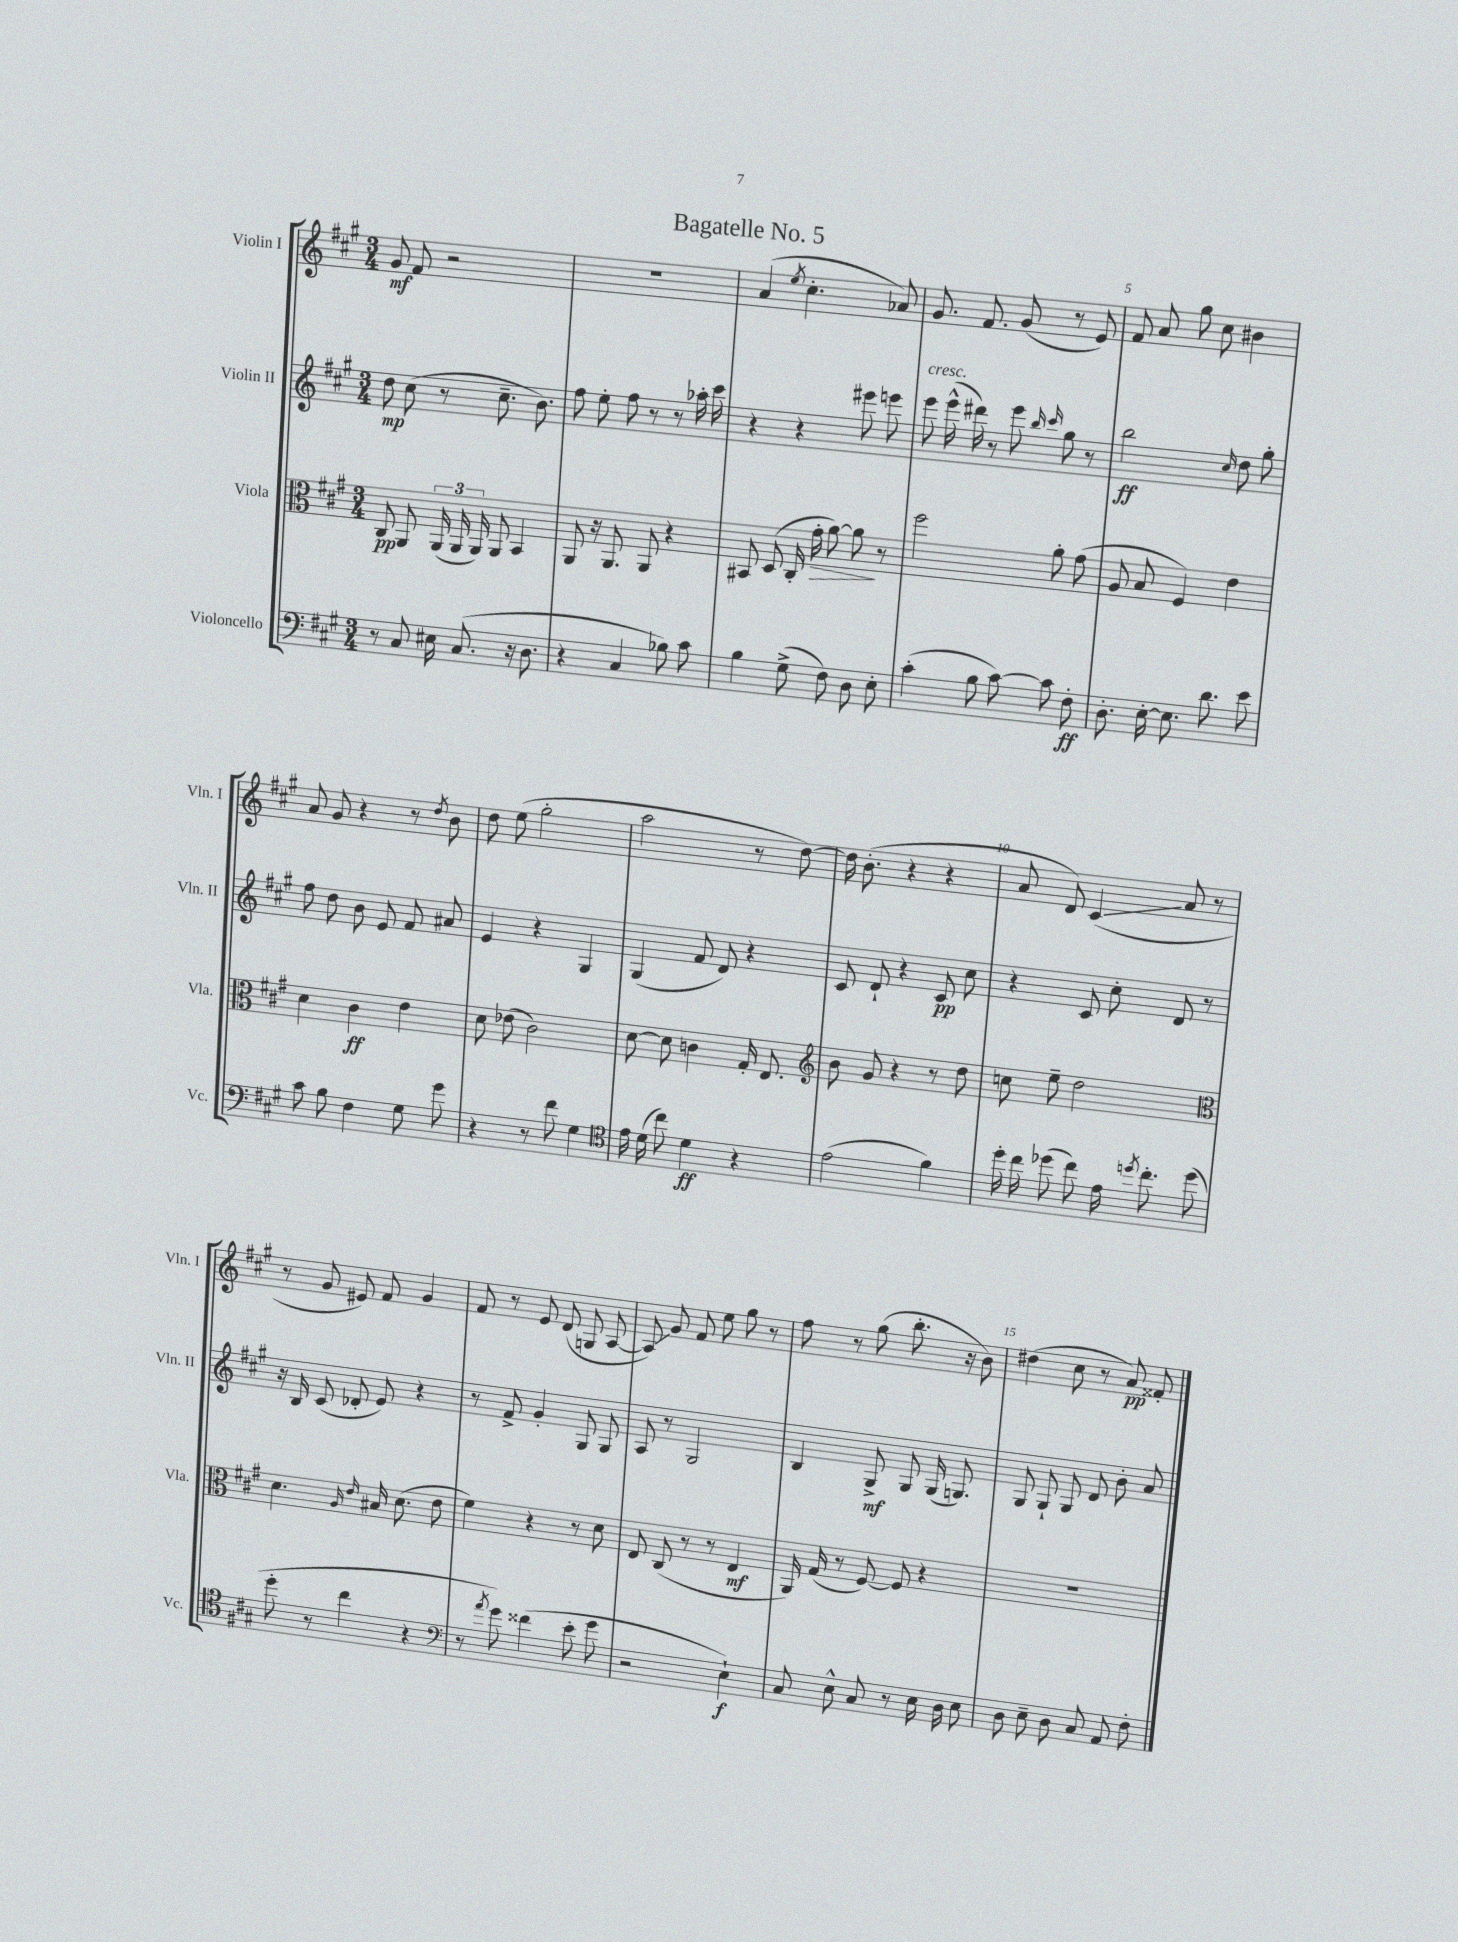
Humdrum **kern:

**kern	**kern	**kern	**kern
*staff4	*staff3	*staff2	*staff1
*clefF4	*clefC3	*clefG2	*clefG2
*k[f#c#g#]	*k[f#c#g#]	*k[f#c#g#]	*k[f#c#g#]
*M3/4	*M3/4	*M3/4	*M3/4
8r	8C#	8dd	8g#
8C#	8AA	(8cc#	8f#
16E#	(24AA	8r	2r
.	24AA	.	.
(8.C#	.	.	.
.	24AA)	.	.
.	8AA	8.cc#~	.
16r	4BB	.	.
8.D	.	8.b)	.
=	=	=	=
4r	8AA	8ff#	2.r
.	16r	8ee'	.
.	8.AA	.	.
4C#	.	8ff#	.
.	8AA	8r	.
8B-)	4r	8r	.
8c#	.	16aa-'	.
.	.	16ccc#	.
=	=	=	=
4B	8BB#	4r	(4a
.	(8D	.	.
.	.	.	8qee
(8G#^	16C#'	4r	4.cc#'
.	16g#'	.	.
8F#)	[8a)	.	.
8D	8a]	8eee#	.
8E'	8r	8eee	8a-)
=	=	=	=
(4c#'	2ff#	8eee	8.g#
.	.	(16eee^^	.
.	.	16ddd#)	8.f#
8B	.	8r	.
[8c#)	.	8eee	(8g#
.	.	16qqbb	.
.	.	16qqccc#	.
8c#]	8a'	8gg#	8r
8F#'	(8g#	8r	8e)
=	=	=	=
8.D'	8A	2bb	8f#
.	8B	.	8a
[16E'	.	.	.
8.E]	4F#)	.	8gg#
.	.	.	8cc#
8.d	.	.	.
.	.	16qqcc#	.
.	4e	8dd	4b#
8e	.	8gg#'	.
=	=	=	=
8c#	4d	8ff#	8a
8B	.	8dd	8g#
4F#	4c#	8b	4r
.	.	8e	.
8G#	4e	8f#	8r
.	.	.	8qdd
8g#	.	8a#	8b
=	=	=	=
4r	8d	4e	8dd
.	(8e-	.	(8ee
8r	2c#)	4r	2gg#'
8f#	.	.	.
4G#	.	4G#	.
=	=	=	=
*clefC4	*	*	*
16e	[8d	(4G#	2aa
(16d	.	.	.
8cc#)	8d]	.	.
4d	4c	8f#	.
.	.	8d)	.
4r	16G#'	4r	8r
.	8.E	.	.
.	.	.	[8dd)
=	=	=	=
*	*clefG2	*	*
(2e	8b	8c#	16dd]
.	.	.	(8.b'
.	8g#	8d`	.
.	4r	4r	4r
4f#)	8r	8c#	4r
.	8dd	8cc#	.
=	=	=	=
16dd'	8cc	4r	8a
16cc#	.	.	.
(8dd-	8ee~	.	8d)
8cc#)	2dd	8c#	(4c#
16e	.	8cc#'	.
8qdd	.	.	.
8.cc#'	.	.	.
.	.	8d	8a
(8dd	.	8r	8r
=	=	=	=
*	*clefC3	*	*
8dd'	4.d	16r	8r
.	.	16B	.
8r	.	(8c#	8g#
4cc#	.	8d-'	8e#)
.	16qqA	.	.
.	16qqe	.	.
.	16B#	8e)	8f#
.	(8.d	.	.
4r	.	4r	4g#
.	8e	.	.
=	=	=	=
*clefF4	*	*	*
8r	4f#)	8r	8f#
8qa	.	.	.
8g#)	.	8f#^	8r
(4f##	4r	4g#'	8e
.	.	.	(8d
8e'	8r	8G#	8G
8g#	8d	8G#	[8A
=	=	=	=
2r	8E	8A	8A])
.	(8C#	8r	8g#
.	8r	2G#	8f#
.	8r	.	8ee
4E`)	4E	.	8gg#
.	.	.	8r
=	=	=	=
8C#	16AA)	4B	8ff#
.	(16G#	.	.
8E^^	8r	.	8r
8C#	[8F#)	8G#^	(8gg#
8r	8F#]	8G#	8.bb'
16E	4r	(16G#	.
16D	.	8.G)	16r
8E	.	.	8b)
=	=	=	=
8D	2.r	8G#	(4dd#
8E~	.	8G#`	.
8D	.	8G#	8cc#
8C#	.	8d	8r
8AA	.	8b'	8a)
8F#'	.	8a	8f##'
==	==	==	==
*-	*-	*-	*-
